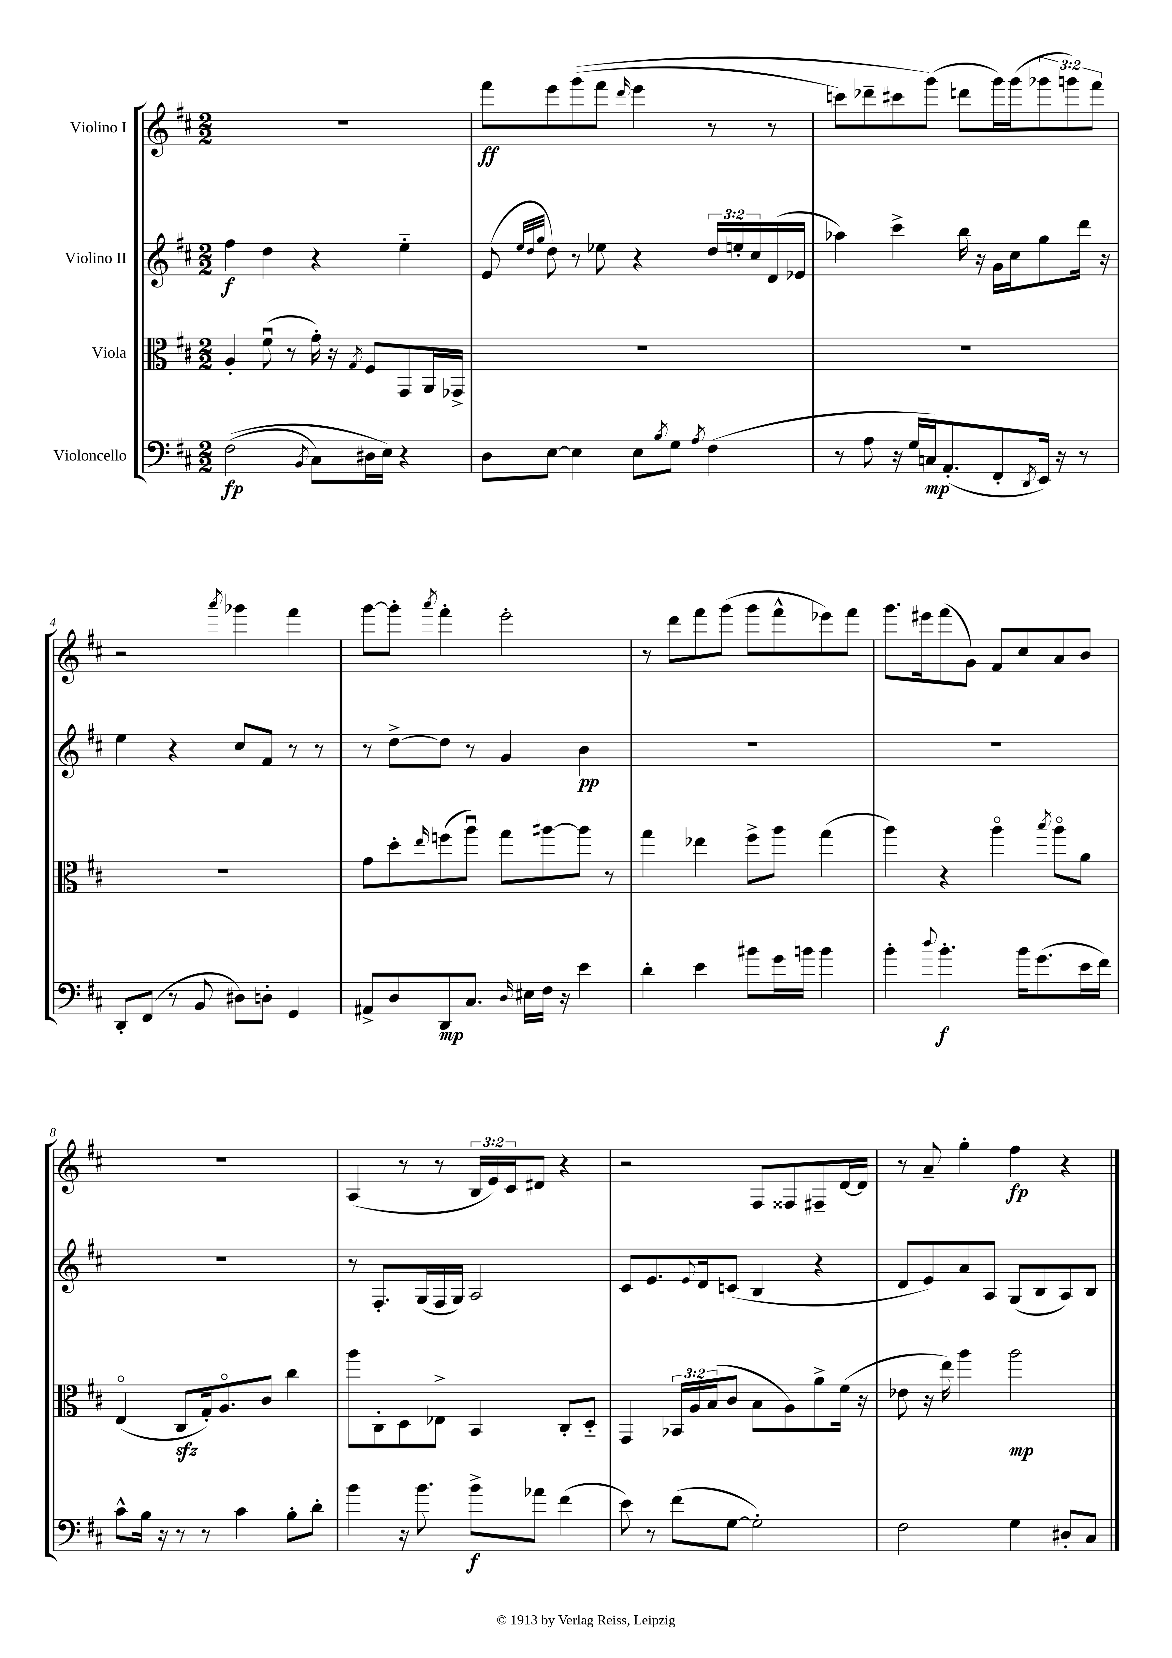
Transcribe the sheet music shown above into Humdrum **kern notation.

**kern	**kern	**kern	**kern
*staff4	*staff3	*staff2	*staff1
*clefF4	*clefC3	*clefG2	*clefG2
*k[f#c#]	*k[f#c#]	*k[f#c#]	*k[f#c#]
*M2/2	*M2/2	*M2/2	*M2/2
&((2F#\	4A'/	4ff#\	1r
.	(8f#u\	4dd\	.
.	8r	.	.
8qBB/	.	.	.
8C#\L)	16g'\)	4r	.
.	16r	.	.
.	8qG/	.	.
16D#\L	8F#/L	.	.
16E\JJ&)	.	.	.
4r	8GG/	4ee'~\	.
.	16AA/L	.	.
.	16GG-^/JJ	.	.
=	=	=	=
8D\L	1r	(8e/	8fff#\L
.	.	32qqee/LLL	.
.	.	32qqdd/	.
.	.	32qqgg/JJJ	.
[8E\J	.	8dd\)	8eee\
4E\]	.	8r	&((8ggg\
.	.	8ee-\	8fff#\J
.	.	.	16qqddd/
8E\L	.	4r	4eee\
8qB/	.	.	.
8G\J	.	.	.
8qA/	.	.	.
(4F#\	.	24dd/LL	8r
.	.	24ee'/	.
.	.	24cc#/	.
.	.	(16d/	8r
.	.	16e-/JJ	.
=	=	=	=
8r	1r	4aa-\)	8ccc\L)
8A\	.	.	8ddd-~\
16r	.	4ccc#^\	8ccc#\
16G/LL	.	.	.
16C/J)	.	.	(8ggg\J&)
(8.AA'/	.	.	.
.	.	16bb\	8ddd\L
.	.	16r	.
8FF#'/	.	16g\LL	16ggg\L)
.	.	16cc#\J	(16ggg\J
8qDD/	.	.	.
16EE/Jk)	.	8gg\	12ggg-\
16r	.	.	.
.	.	.	12ggg\)
8r	.	16ddd\Jk	.
.	.	.	12fff#\J
.	.	16r	.
=	=	=	=
8DD'/L	1r	4ee\	2r
(8FF#/J	.	.	.
8r	.	4r	.
8BB/	.	.	.
.	.	.	8qaaa/
8D#\L)	.	8cc#/L	4ggg-\
8D'\J	.	8f#/J	.
4GG/	.	8r	4fff#\
.	.	8r	.
=	=	=	=
8AA#^/L	8g\L	8r	[8ggg\L
8D/	8dd'\	[8dd^\L	8ggg'\]J
.	16qqee/	.	8qaaa/
8DD/	(8ff\	8dd\]J	4fff#'\
8.C#/J	8aau\J)	8r	.
.	8gg\L	4g/	2eee'\
16qqD/	.	.	.
16E#\LL	.	.	.
16F#\JJ	[8aa#\	.	.
16r	.	.	.
4e\	8aa#\]J	4b\	.
.	8r	.	.
=	=	=	=
4d'\	4gg\	1r	8r
.	.	.	8ddd\L
4e\	4ee-\	.	8fff#\
.	.	.	(8ggg\J
8b#\L	8ff#^\L	.	8ggg\L
16g\L	8aa\J	.	8fff#^^\
16b\JJ	.	.	.
4b\	(4gg\	.	8eee-\)
.	.	.	8fff#\J
=	=	=	=
4b'\	4aa\)	1r	8.ggg\L
.	.	.	16eee#\k
8qqdd/	.	.	.
4.b'\	4r	.	(8fff#\
.	.	.	8g\J)
.	4aao\	.	8f#/L
16b\LK	.	.	8cc#/
(8.g\	.	.	.
.	8qbb/	.	.
.	8aao\L	.	8a/
16e\L	8a\J	.	8b/J
16f#\JJ)	.	.	.
=	=	=	=
8c#^^\L	(4Eo/	1r	1r
16B\Jk	.	.	.
16r	.	.	.
8r	8C#/L	.	.
8r	16G'/k)	.	.
.	8.Ao/	.	.
4c#\	.	.	.
.	8c#/J	.	.
8B'\L	4cc#\	.	.
8d'\J	.	.	.
=	=	=	=
4b\	8aa\L	8r	(4A/
.	8C#'\	8.F#'/L	.
16r	8D\	.	8r
8.b\	.	(16G/L	.
.	8E-^\J	16F#/	8r
.	.	16G/JJ)	.
8b^\L	4BB/	2A/	24B/LL
.	.	.	24e/)
.	.	.	24c#/J
8a-\J	.	.	8d#/J
(4f#\	8C#'/L	.	4r
.	8D'~/J	.	.
=	=	=	=
8e\)	4GG/	8c#/L	2r
8r	.	8.e/	.
(8f#\L	24BB-/LL	.	.
.	24A/	.	.
.	.	8qqe/	.
.	.	16d/k	.
.	(24B/J	.	.
[8G\J	8c#/J	(8c/J	.
2G'\])	8B\L	4B/	8F#/L
.	8A\)	.	8F##/
.	8a^\	4r	8F#~/
.	(16f#\Jk	.	[16d/L
.	16r	.	16d/]JJ
=	=	=	=
2F#\	8e-\	8d/L	8r
.	16r	8e/)	8a~/
.	16ee\)	.	.
.	4aa\	8a/	4gg'\
.	.	8A/J	.
4G\	2aa\	(8G/L	4ff#\
.	.	8B/	.
8D#'/L	.	8A/)	4r
8C#/J	.	8B/J	.
==	==	==	==
*-	*-	*-	*-
